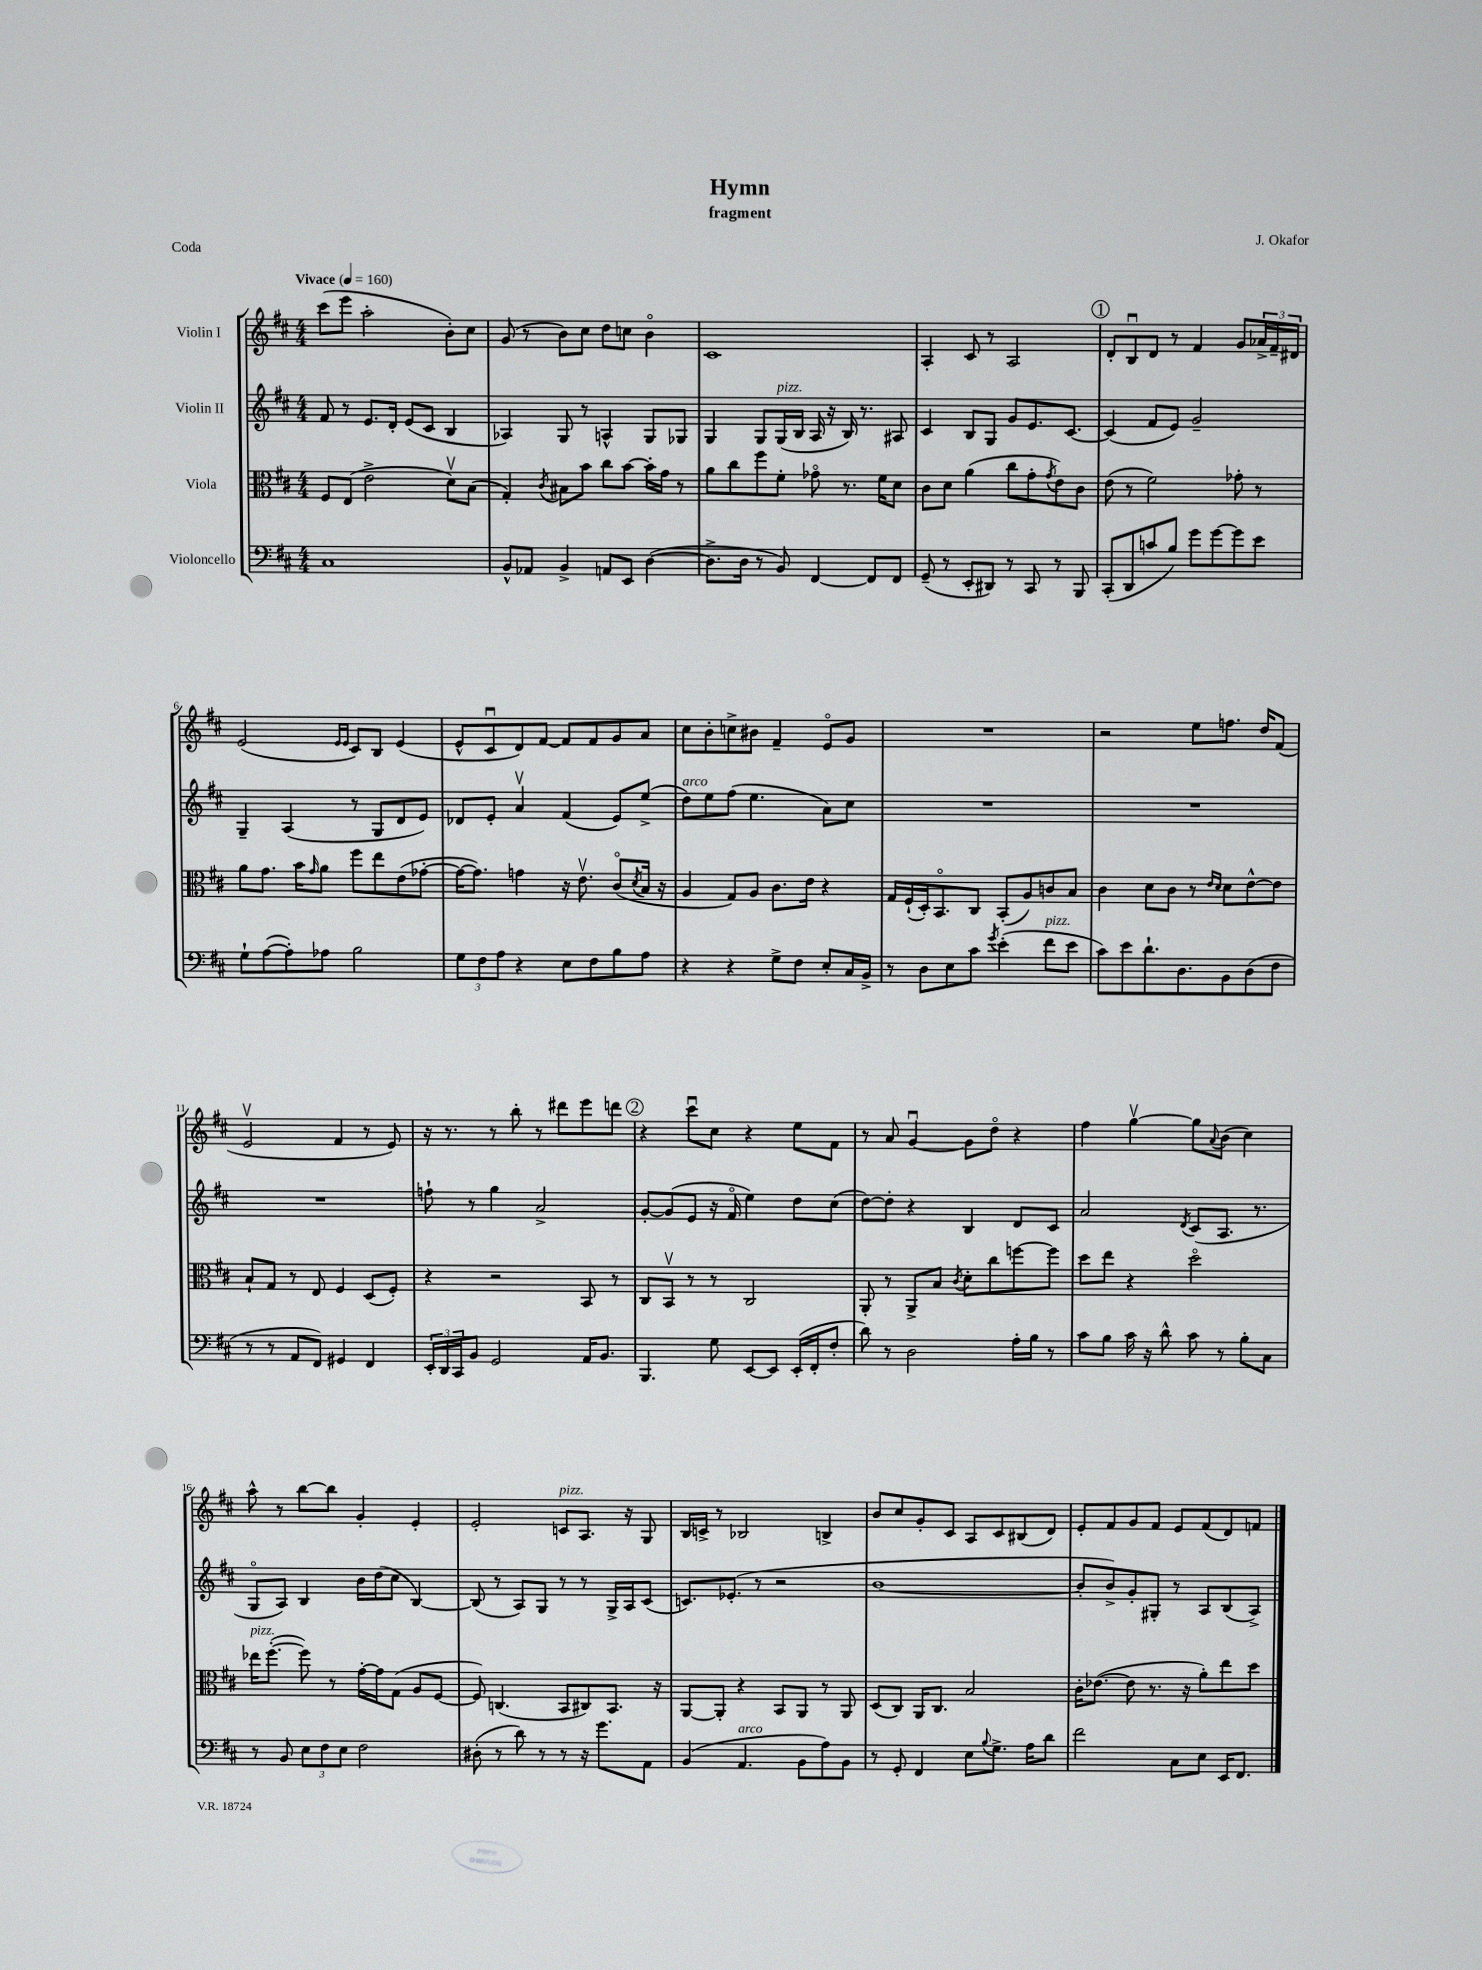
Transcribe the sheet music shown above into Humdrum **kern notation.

**kern	**kern	**kern	**kern
*staff4	*staff3	*staff2	*staff1
*clefF4	*clefC3	*clefG2	*clefG2
*k[f#c#]	*k[f#c#]	*k[f#c#]	*k[f#c#]
*M4/4	*M4/4	*M4/4	*M4/4
*MM160	*MM160	*MM160	*MM160
1C#	8F#	8f#	(8ccc#
.	(8E	8r	8eee
.	2e^	8.e	2aa'
.	.	16d'	.
.	.	(8e	.
.	.	8c#	.
.	8dv)	4B	8b')
.	(8B	.	8cc#
=	=	=	=
8BB^^	4G')	4A-)	(8g
8AA-	.	.	8r
.	8qc#	.	.
4BB^	8B#	8G	8b)
.	8b	8r	8cc#
8AA	8cc#	4A^^	8dd
8EE	[8b	.	8cc
([4D	16b']	8G	4bo
.	16g	.	.
.	8r	8G-	.
=	=	=	=
8.D^]	8a	4G	1c#
.	8cc#	.	.
16D	.	.	.
8r	8ff#	8G	.
8BB)	8f#'	(16G	.
.	.	16B	.
[4FF#	8g-o	16A	.
.	.	16r	.
.	8.r	16B)	.
.	.	8.r	.
8FF#]	.	.	.
.	16f#	.	.
8FF#	8d	8A#	.
=	=	=	=
(8GG~	8c#	4c#	4A'
8r	8d	.	.
8EE'	(4a	8B	8c#
8DD#)	.	8G	8r
8r	8cc#	8g	2A
8CC#	8g'	8.e	.
.	8qg	.	.
8r	8e)	.	.
.	.	[8.c#	.
8BBB	8c#	.	.
=	=	=	=
(8CC#'	(8e	(4c#]	8d'
8DD	8r	.	8Bu
8c	2f#)	8f#	8d
8B)	.	8e)	8r
8g	.	2g~	4f#
[8g	.	.	.
8g]	8g-'	.	8g
8e	8r	.	24a-^
.	.	.	24f#~
.	.	.	24d#
=	=	=	=
8G`	8a	4G~	(2e
([8A	8.g	.	.
8A'])	.	(4A	.
.	16b	.	.
.	16qqg	.	.
8A-	8a	.	.
.	.	.	16qqe
.	.	.	16qqe
2B	8ff#	8r	8c#)
.	8ee	8G	8B
.	(8e	8d	(4e
.	[8g-'	8e)	.
=	=	=	=
12G	16g-_	8d-	8e^^
.	8.g-])	.	.
12F#	.	.	.
.	.	8e'	8c#u
12A	.	.	.
4r	4g	4av	8d)
.	.	.	[8f#
8E	16r	(4f#	8f#]
.	8.ev	.	.
8F#	.	.	8f#
8B	(8c#o	8e)	8g
.	8qd	.	.
8A	16B	(8ee^	8a
.	16r	.	.
=	=	=	=
4r	4A	8dd)	8cc#
.	.	8ee	8b'
4r	8G)	(8ff#	8cc^
.	8A	4.ee	8b#
8G^	8.c#	.	4f#~
8F#	.	.	.
.	16e	.	.
8E'	4r	8a)	8eo
16C#	.	8cc#	8g
16BB^	.	.	.
=	=	=	=
8r	16G	1r	1r
.	(16F#`	.	.
8D	16D')	.	.
.	8.BBo	.	.
8E	.	.	.
8c#	8C#	.	.
8qg	.	.	.
(4e'	(8BB'	.	.
.	8A)	.	.
8f#	8c	.	.
8e	8B	.	.
=	=	=	=
8c#)	4c#	1r	2r
8e	.	.	.
8.d`	8d	.	.
.	8c#	.	.
8.D	.	.	.
.	8r	.	8ee
.	16qqe	.	.
.	16qqd	.	.
8BB	8d	.	8.ff
(8D	[8e^^	.	.
.	.	.	16dd
8F#	8e]	.	(8f#
=	=	=	=
8r	8B`	1r	2ev
8r	8G	.	.
8AA	8r	.	.
8FF#)	8E	.	.
4GG#	4F#	.	4f#
4FF#	(8D	.	8r
.	8F#')	.	8e)
=	=	=	=
24EE'	4r	8ff`	16r
24DD	.	.	.
.	.	.	8.r
24CC#	.	.	.
8BB	.	8r	.
2GG	2r	4gg	8r
.	.	.	8bb'
.	.	2a^	8r
.	.	.	8ddd#
16AA	8BB	.	8eee
8.BB	.	.	.
.	8r	.	8ddd
=	=	=	=
4.BBB	8C#	[8g'	4r
.	8BBv	(8g]	.
.	8r	8e	8ccc#u
8G	8r	16r	8cc#
.	.	16f#o	.
[8EE	2C#	4ee)	4r
8EE]	.	.	.
(16EE'	.	8dd	8ee
16FF#'	.	.	.
8F#'	.	(8cc#	8f#
=	=	=	=
8d)	8AA'	[8dd)	8r
8r	8r	8dd']	8a
2D	8AA^	4r	[4gu
.	8B	.	.
.	8qc#	.	.
.	8d'	4B	8g]
.	8cc#	.	8ddo
16A'	[8ff	8d	4r
16B	.	.	.
8r	8ff]	8c#	.
=	=	=	=
8c#	8dd	2a	4ff#
8B	8ee	.	.
16c#	4r	.	[4ggv
16r	.	.	.
8d^^	.	.	.
.	.	8qd	.
8c#	2ddo	(8c#	8gg]
.	.	.	8qqa
8r	.	8.A	(8b
8B'	.	.	4cc#)
.	.	8.r	.
8C#	.	.	.
=	=	=	=
8r	16ee-	8Go	8aa^^
.	([8.ff#'	.	.
8BB	.	8A)	8r
12E	8ff#])	4B	[8bb
12F#	.	.	.
.	8r	.	8bb]
12E	.	.	.
2F#	[16g'	16b	4g'
.	16g]	(16dd	.
.	(8G	8cc#	.
.	8A	[4B)	4e'
.	[8F#	.	.
=	=	=	=
(8D#'	8F#])	(8B]	2e'
8r	(4.C	8r	.
8d)	.	8A)	.
8r	.	8G	.
8r	8BB	8r	8c
16r	8C#)	8r	8.A
8.g	.	.	.
.	8.BB	16G^	.
.	.	16A	16r
8AA	.	(8c#	8G
.	16r	.	.
=	=	=	=
(4BB	[8AA	8.c)	16B
.	.	.	16c^
.	8AA']	.	8r
.	.	(8.e-'	.
4.AA	4r	.	2B-
.	.	8r	.
.	8BB	2r	.
8BB	8AA	.	.
8A)	8r	.	4B^
8BB	8AA	.	.
=	=	=	=
8r	(8D	[1b	8b
8GG'	8C#)	.	8cc#
4FF#	16AA	.	8g'
.	8.C#	.	.
.	.	.	8c#
8E	2B	.	8A
8qqB	.	.	.
8.G^	.	.	8c#
.	.	.	(8B#
16A	.	.	.
8d	.	.	8d)
=	=	=	=
2f#	16c#'	8b']	8e'
.	([8.e-	.	.
.	.	8b^)	8f#
.	8e-]	8g'	8g
.	8.r	8G#'	8f#
8C#	.	8r	8e
.	16r	.	.
8E	8a')	8A	(8f#
16EE	8ee	(8B	8d)
8.FF#	.	.	.
.	8dd	8A^)	8f
==	==	==	==
*-	*-	*-	*-
